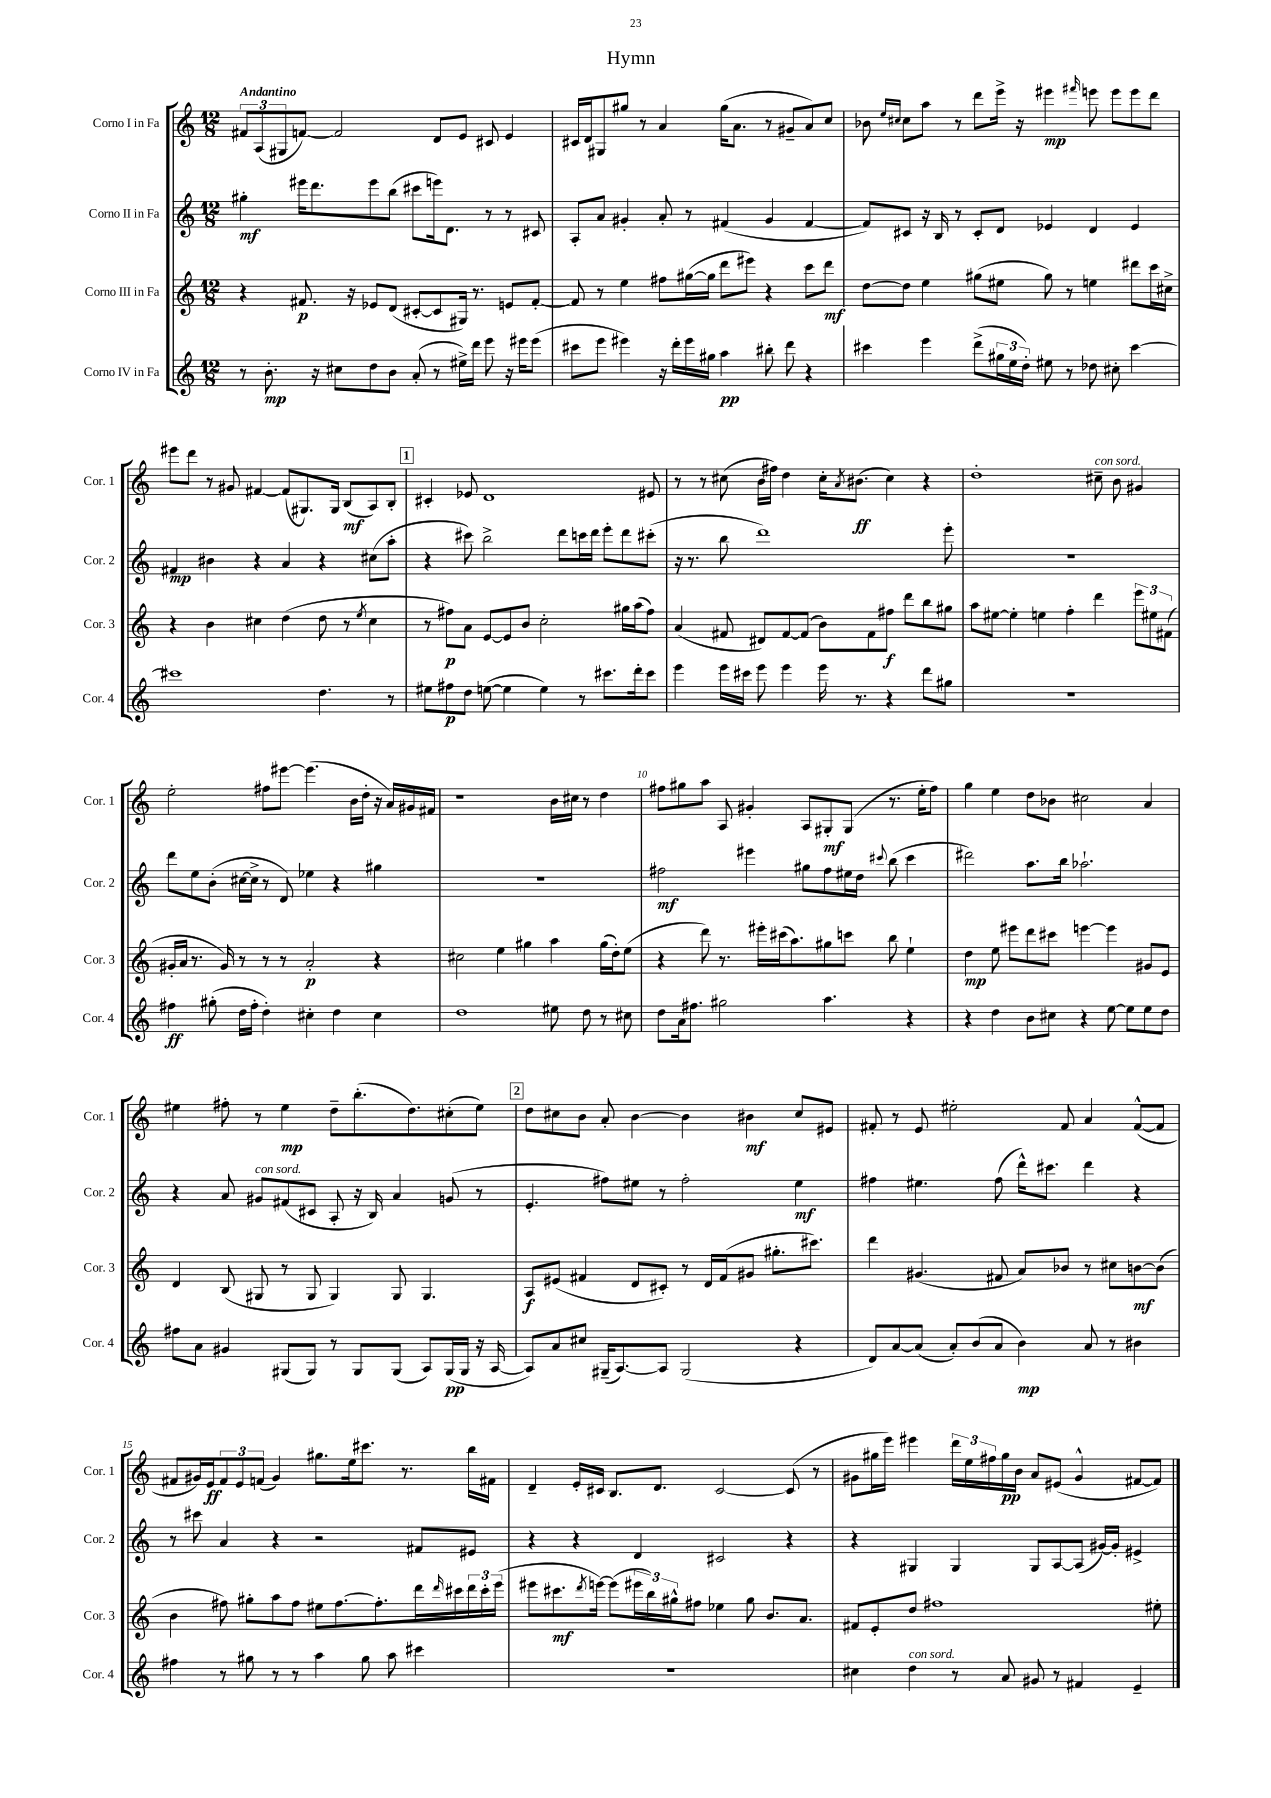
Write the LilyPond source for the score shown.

\header { title = "Hymn" }
<<
\new StaffGroup <<
\new Staff = "s0" \with { instrumentName = "Corno I in Fa" shortInstrumentName = "Cor. 1" } {
    \clef treble \key c \major \numericTimeSignature \time 12/8 \tempo "Andantino"
    \tuplet 3/2 { fis'8 a8( gis8 } f'8~) f'2 d'8 e'8 cis'8 e'4 |
    cis'16 d'16 gis8 gis''8 r8 a'4 gis''16( a'8. r8 gis'8-- a'8) c''8 |
    bes'8 \grace { e''16 cis''16 } cis''8 a''8 r8 d'''8 e'''16-> r16 eis'''4\mp \grace { fis'''16 } e'''8 e'''8 e'''8 d'''8 |
    eis'''8 d'''8 r8 gis'8 fis'4~ fis'8( gis8.) gis16 b8\mf( a8) b8-. |
    \mark \markup { \box "1" } cis'4-. ees'8 d'1 eis'8 |
    r8 r8 cis''8( b'16 fis''16) d''4 cis''16-. \acciaccatura { a'8 } bis'8.\ff( cis''4) r4 |
    d''1-. cis''8--^\markup { \italic "con sord." } b'8 gis'4 |
    e''2-. fis''8 eis'''8~ eis'''4.( b'16 d''16-. r16 a'16) gis'16 fis'16 |
    r1 b'16 cis''16 r8 d''4 |
    fis''8 gis''8 a''8 a8 gis'4-. a8 gis8-.\mf gis8( r8. e''16-. fis''8) |
    g''4 e''4 d''8 bes'8 cis''2 a'4 |
    eis''4 fis''8-. r8 eis''4\mp d''8-- b''8.-.( d''8.) cis''8-.( eis''8) |
    \mark \markup { \box "2" } d''8 cis''8 b'8 a'8-. b'4~ b'4 bis'4\mf cis''8 eis'8 |
    fis'8-. r8 e'8 eis''2-. fis'8 a'4 fis'8~-^( fis'8 |
    fis'8 gis'16) e'16\ff \tuplet 3/2 { fis'8 e'8 f'8( } gis'4) gis''8. e''16 cis'''8. r8. b''16 fis'16 |
    d'4-- e'16-. cis'16 b8. d'8. cis'2~ cis'8( r8 |
    gis'8 gis''16 e'''16) eis'''4 \tuplet 3/2 { d'''16 e''16 fis''16 } gis''16\pp b'16 a'8 eis'8( gis'4-^ fis'8~ fis'8) \bar "|." |
}
\new Staff = "s1" \with { instrumentName = "Corno II in Fa" shortInstrumentName = "Cor. 2" } {
    \clef treble \key c \major \numericTimeSignature \time 12/8
    gis''4-.\mf eis'''16 d'''8. eis'''8 b''8( cis'''8 e'''16) d'8. r8 r8 cis'8 |
    a8-. a'8 gis'4-. a'8-. r8 fis'4( gis'4 fis'4~ |
    fis'8) cis'8 r16 b16 r8 cis'8-. d'8 ees'4 d'4 ees'4 |
    fis'4\mp bis'4 r4 a'4 r4 cis''8( a''8-. |
    \mark \markup { \box "1" } r4 cis'''8) b''2-> d'''8 c'''16 d'''16 e'''8-. d'''8 cis'''8-.( |
    r16 r8. b''8 d'''1) e'''8-. |
    R1. |
    d'''8 e''8 b'8-.( cis''16~ cis''16-> r8 d'8) ees''4 r4 gis''4 |
    R1. |
    fis''2\mf eis'''4 gis''8 fis''8 eis''16 d''16 \appoggiatura { cis'''8 } b''8( cis'''4 |
    dis'''2) a''8. b''16 aes''2.-! |
    r4 a'8 gis'8^\markup { \italic "con sord." } fis'8( cis'8 a8-. r16 b16) a'4 g'8( r8 |
    \mark \markup { \box "2" } e'4.-. fis''8) eis''8 r8 fis''2-. eis''4\mf |
    fis''4 eis''4. fis''8( d'''16-^) cis'''8. d'''4 r4 |
    r8 cis'''8 a'4 r4 r2 fis'8 eis'8 |
    r4 r4 d'4 cis'2 r4 |
    r4 gis4 gis4 gis8 a8~ a8( gis'16~) gis'16-. eis'4-> \bar "|." |
}
\new Staff = "s2" \with { instrumentName = "Corno III in Fa" shortInstrumentName = "Cor. 3" } {
    \clef treble \key c \major \numericTimeSignature \time 12/8
    r4 fis'8.\p r16 ees'8 d'8( cis'8~-. cis'8 gis16) r8. e'8 fis'8~-. |
    fis'8 r8 e''4 fis''8 gis''16~( gis''16 d'''8 eis'''8) r4 c'''8 d'''8\mf |
    d''8~ d''8 e''4 gis''8( eis''8 gis''8) r8 e''4 dis'''8 c'''16 cis''16-> |
    r4 b'4 cis''4 d''4( d''8 r8 \acciaccatura { e''8 } cis''4 |
    \mark \markup { \box "1" } r8 fis''8\p) a'8 e'8~ e'8 b'8 c''2-. gis''16 a''16( fis''8) |
    a'4( fis'8 dis'8) fis'8~ fis'8( b'8) fis'8 fis''8\f d'''8 b''8 gis''8 |
    a''8 eis''8~ eis''4-. e''4 f''4-. d'''4 \tuplet 3/2 { e'''8 eis''8 fis'8( } |
    gis'16-. a'16 r8. gis'16) r8 r8 r8 a'2-.\p r4 |
    cis''2 e''4 gis''4 a''4 gis''16( d''16-.) e''8( |
    r4 d'''8) r8. eis'''16-. cis'''16( a''8.) gis''8 c'''8 b''8 e''4-! |
    d''4\mp e''8 eis'''8 d'''8 cis'''8 e'''4~ e'''4 gis'8 e'8 |
    d'4 b8( gis8 r8 gis8 gis4) gis8 gis4. |
    \mark \markup { \box "2" } a8\f eis'8( fis'4 d'8 cis'8-.) r8 d'16 fis'16( gis'8 gis''8.-. cis'''8.) |
    d'''4 gis'4.( fis'8 a'8) bes'8 r8 cis''8 b'8~\mf b'8( |
    b'4 fis''8) gis''8-. a''8 fis''8 eis''8 fis''8.~ fis''8.-. d'''16 \grace { d'''16 } cis'''16 \tuplet 3/2 { d'''16 cis'''16-. e'''16( } |
    eis'''8 cis'''8.\mf \acciaccatura { d'''8 } e'''16~) e'''8( \tuplet 3/2 { eis'''16 b''16) gis''16-^ } fis''8 ees''4 gis''8 b'8. a'8. |
    fis'8 e'8-. d''8 fis''1 eis''8-. \bar "|." |
}
\new Staff = "s3" \with { instrumentName = "Corno IV in Fa" shortInstrumentName = "Cor. 4" } {
    \clef treble \key c \major \numericTimeSignature \time 12/8
    r8 b'8.-.\mp r16 cis''8 d''8 b'8 a'8-.( r8 eis''16->) d'''16 e'''8 r16 eis'''16 eis'''8( |
    cis'''8 e'''8 eis'''4) r16 d'''16-. eis'''16 gis''16 a''4\pp bis''8-. d'''8 r4 |
    cis'''4 e'''4 d'''8->( \tuplet 3/2 { gis''16 e''16 d''16-.) } eis''8 r8 des''8 cis''8-. cis'''4~ |
    cis'''1 d''4. r8 |
    \mark \markup { \box "1" } eis''8 fis''8\p d''8 e''8~( e''4 e''4) r8 cis'''8. d'''16-. cis'''8 |
    e'''4 e'''16 cis'''16 e'''8 e'''4 e'''16 r8. r4 d'''8 gis''8 |
    R1. |
    fis''4\ff gis''8-.( d''16 fis''16-. d''4-.) cis''4-. d''4 cis''4 |
    d''1 eis''8 d''8 r8 cis''8 |
    d''8 a'16 fis''8. gis''2 a''4. r4 |
    r4 d''4 b'8 cis''8 r4 e''8~ e''8 e''8 d''8 |
    fis''8 a'8 gis'4 gis8( gis8) r8 gis8 gis8( a8) gis16\pp( gis16 r16 a16~ |
    \mark \markup { \box "2" } a8) a'8 cis''8 gis16--( a8.~) a8 gis2( r4 |
    d'8) a'8~ a'8( a'8-.) b'8( a'8 b'4\mp) a'8 r8 bis'4 |
    fis''4 r8 gis''8 r8 r8 a''4 gis''8 a''8 cis'''4 |
    R1. |
    cis''4 d''4^\markup { \italic "con sord." } r8 a'8 gis'8 r8 fis'4 e'4-- \bar "|." |
}
>>
>>
\layout { \context { \Score \override BarNumber.break-visibility = ##(#f #t #t) barNumberVisibility = #(every-nth-bar-number-visible 5) } }
